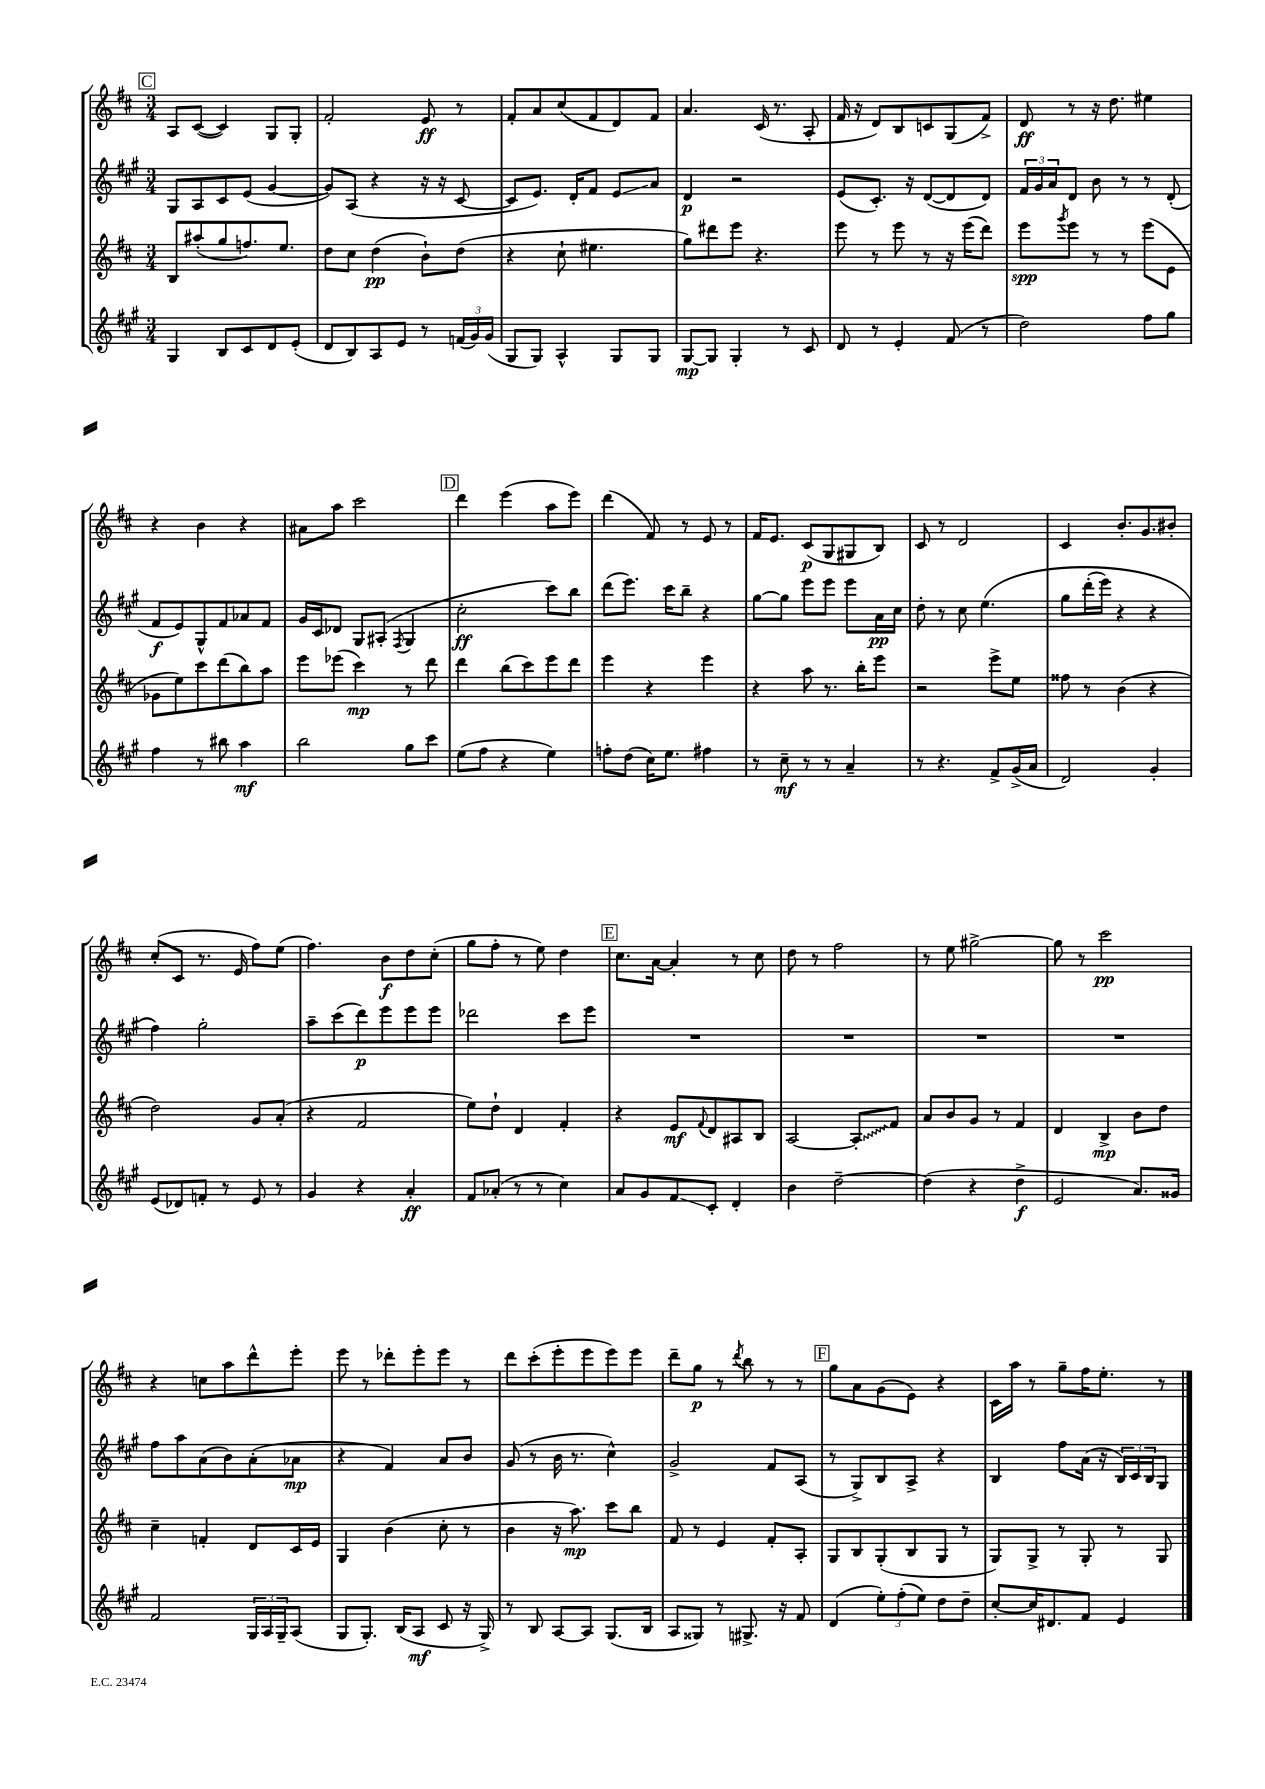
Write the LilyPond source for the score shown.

<<
\new StaffGroup <<
\new Staff = "s0" {
    \clef treble \key d \major \numericTimeSignature \time 3/4
    \mark \markup { \box "C" } a8 cis'8~( cis'4) g8 g8-. |
    fis'2-. e'8\ff r8 |
    fis'8-. a'8 cis''8( fis'8 d'8) fis'8 |
    a'4. cis'16( r8. a8-. |
    fis'16 r16 d'8) b8 c'8 g8( fis'8->) |
    d'8\ff r8 r16 d''8. eis''4 |
    r4 b'4 r4 |
    ais'8 a''8 cis'''2 |
    \mark \markup { \box "D" } d'''4 e'''4( a''8 e'''8) |
    d'''4( fis'8) r8 e'8 r8 |
    fis'16 e'8. cis'8\p( g8 gis8 b8) |
    cis'8 r8 d'2 |
    cis'4 b'8.-. g'8. bis'8-. |
    cis''8-.( cis'8 r8. e'16 fis''8) e''8( |
    fis''4.) b'8\f d''8 cis''8-.( |
    g''8 fis''8-. r8 e''8) d''4 |
    \mark \markup { \box "E" } cis''8. a'16~ a'4-. r8 cis''8 |
    d''8 r8 fis''2 |
    r8 e''8 gis''2~-> |
    gis''8 r8 cis'''2\pp |
    r4 c''8 a''8 d'''8-^ e'''8-. |
    e'''8 r8 des'''8-. e'''8-. e'''8 r8 |
    d'''8 cis'''8-.( e'''8-. e'''8 e'''8) e'''8 |
    d'''8-- g''8\p r8 \acciaccatura { d'''8 } b''8 r8 r8 |
    \mark \markup { \box "F" } g''8 a'8 g'8( e'8) r4 |
    cis'16 a''16 r8 g''8-- fis''16 e''8.-. r8 \bar "|." |
}
\new Staff = "s1" {
    \clef treble \key a \major \numericTimeSignature \time 3/4
    \mark \markup { \box "C" } gis8 a8 cis'8 e'8( gis'4~ |
    gis'8) a8( r4 r16 r16 cis'8~ |
    cis'8 e'8.) d'16-. fis'8 e'8\glissando a'8 |
    d'4\p r2 |
    e'8( cis'8.-.) r16 d'8~( d'8 d'8) |
    \tuplet 3/2 { fis'16 gis'16 a'16 } d'8 b'8 r8 r8 d'8-.( |
    fis'8\f e'8) gis8-^ fis'8 aes'8 fis'8 |
    gis'16 cis'16 des'8 gis8 ais8-.( \acciaccatura { fis8 } gis4 |
    \mark \markup { \box "D" } cis''2-.\ff cis'''8) b''8 |
    d'''8( e'''8.) cis'''16 b''8-- r4 |
    gis''8~ gis''8 e'''8 e'''8 e'''8 a'16\pp cis''16 |
    d''8-. r8 cis''8 e''4.\( |
    gis''8 d'''16-.( e'''16) r4 r4 |
    fis''4\) gis''2-. |
    a''8-- cis'''8( d'''8\p) e'''8 e'''8 e'''8 |
    des'''2 cis'''8 e'''8 |
    \mark \markup { \box "E" } R2. |
    R2. |
    R2. |
    R2. |
    fis''8 a''8 a'8( b'8) a'8-.( aes'8\mp |
    r4 fis'4) a'8 b'8 |
    gis'8( r8 b'16 r8. cis''4-^) |
    gis'2-> fis'8 a8( |
    \mark \markup { \box "F" } r8 gis8->) b8 a8-> r4 |
    b4 fis''8 a'16( r16 \tuplet 3/2 { b16) cis'16 b16 } gis8 \bar "|." |
}
\new Staff = "s2" {
    \clef treble \key d \major \numericTimeSignature \time 3/4
    \mark \markup { \box "C" } b8 ais''8-.( g''8 f''8.) e''8. |
    d''8 cis''8 d''4\pp( b'8-!) d''8( |
    r4 cis''8-! eis''4. |
    g''8) dis'''8 e'''8 r4. |
    e'''8 r8 e'''8 r8 r16 e'''16( d'''8) |
    e'''8\spp \acciaccatura { g'''8 } e'''8 r8 r8 e'''8( e'8 |
    ges'8 e''8) cis'''8 d'''8( b''8) a''8 |
    e'''8 ees'''8( cis'''4\mp) r8 d'''8 |
    \mark \markup { \box "D" } d'''4 b''8( cis'''8) e'''8 d'''8 |
    e'''4 r4 e'''4 |
    r4 a''8 r8. b''16-. e'''8 |
    r2 e'''8-> e''8 |
    fisis''8 r8 b'4( r4 |
    d''2) g'8 a'8-.( |
    r4 fis'2 |
    e''8) d''8-! d'4 fis'4-. |
    \mark \markup { \box "E" } r4 e'8\mf \appoggiatura { fis'8 } d'8 ais8 b8 |
    a2~ \once \override Glissando.style = #'zigzag a8-.\glissando fis'8 |
    a'8 b'8 g'8 r8 fis'4 |
    d'4 b4->\mp b'8 d''8 |
    cis''4-- f'4-. d'8 cis'16 e'16 |
    g4 b'4( cis''8-. r8 |
    b'4 r16 a''8.\mp) cis'''8 b''8 |
    fis'8 r8 e'4 fis'8-. a8-. |
    \mark \markup { \box "F" } g8 b8 g8-.( b8 g8 r8 |
    g8) g8-> r8 g8-. r8 g8 \bar "|." |
}
\new Staff = "s3" {
    \clef treble \key a \major \numericTimeSignature \time 3/4
    \mark \markup { \box "C" } gis4 b8 cis'8 d'8 e'8-.( |
    d'8 b8) a8 e'8 r8 \tuplet 3/2 { f'16( gis'16) gis'16( } |
    gis8 gis8) a4-^ gis8 gis8 |
    gis8~\mp gis8 gis4-. r8 cis'8 |
    d'8 r8 e'4-. fis'8( r8 |
    d''2) fis''8 gis''8 |
    fis''4 r8 bis''8 a''4\mf |
    b''2 gis''8 cis'''8 |
    \mark \markup { \box "D" } e''8( fis''8 r4 e''4) |
    f''8-. d''8( cis''16) e''8. fis''4 |
    r8 cis''8--\mf r8 r8 a'4-- |
    r8 r4. fis'8-> gis'16->( a'16 |
    d'2) gis'4-. |
    e'8( des'8) f'8-. r8 e'8 r8 |
    gis'4 r4 a'4-.\ff |
    fis'8 aes'8-.( r8 r8 cis''4) |
    \mark \markup { \box "E" } a'8 gis'8 fis'8\glissando cis'8-. d'4-. |
    b'4 d''2~-- |
    d''4( r4 d''4->\f |
    e'2 a'8.) gisis'16 |
    fis'2 \tuplet 3/2 { gis16 a16 gis16-- } a8( |
    gis8 gis8.-.) b16( a8\mf cis'8 r16 gis16->) |
    r8 b8 a8~ a8 gis8.( b16 |
    a8 gisis8) r8 gis8.-> r16 fis'8 |
    \mark \markup { \box "F" } d'4( \tuplet 3/2 { e''8-.) fis''8-.( e''8) } d''8 d''8-- |
    cis''8~-. cis''16 dis'8. fis'8 e'4 \bar "|." |
}
>>
>>
\layout { \context { \Score \remove "Bar_number_engraver" } }
